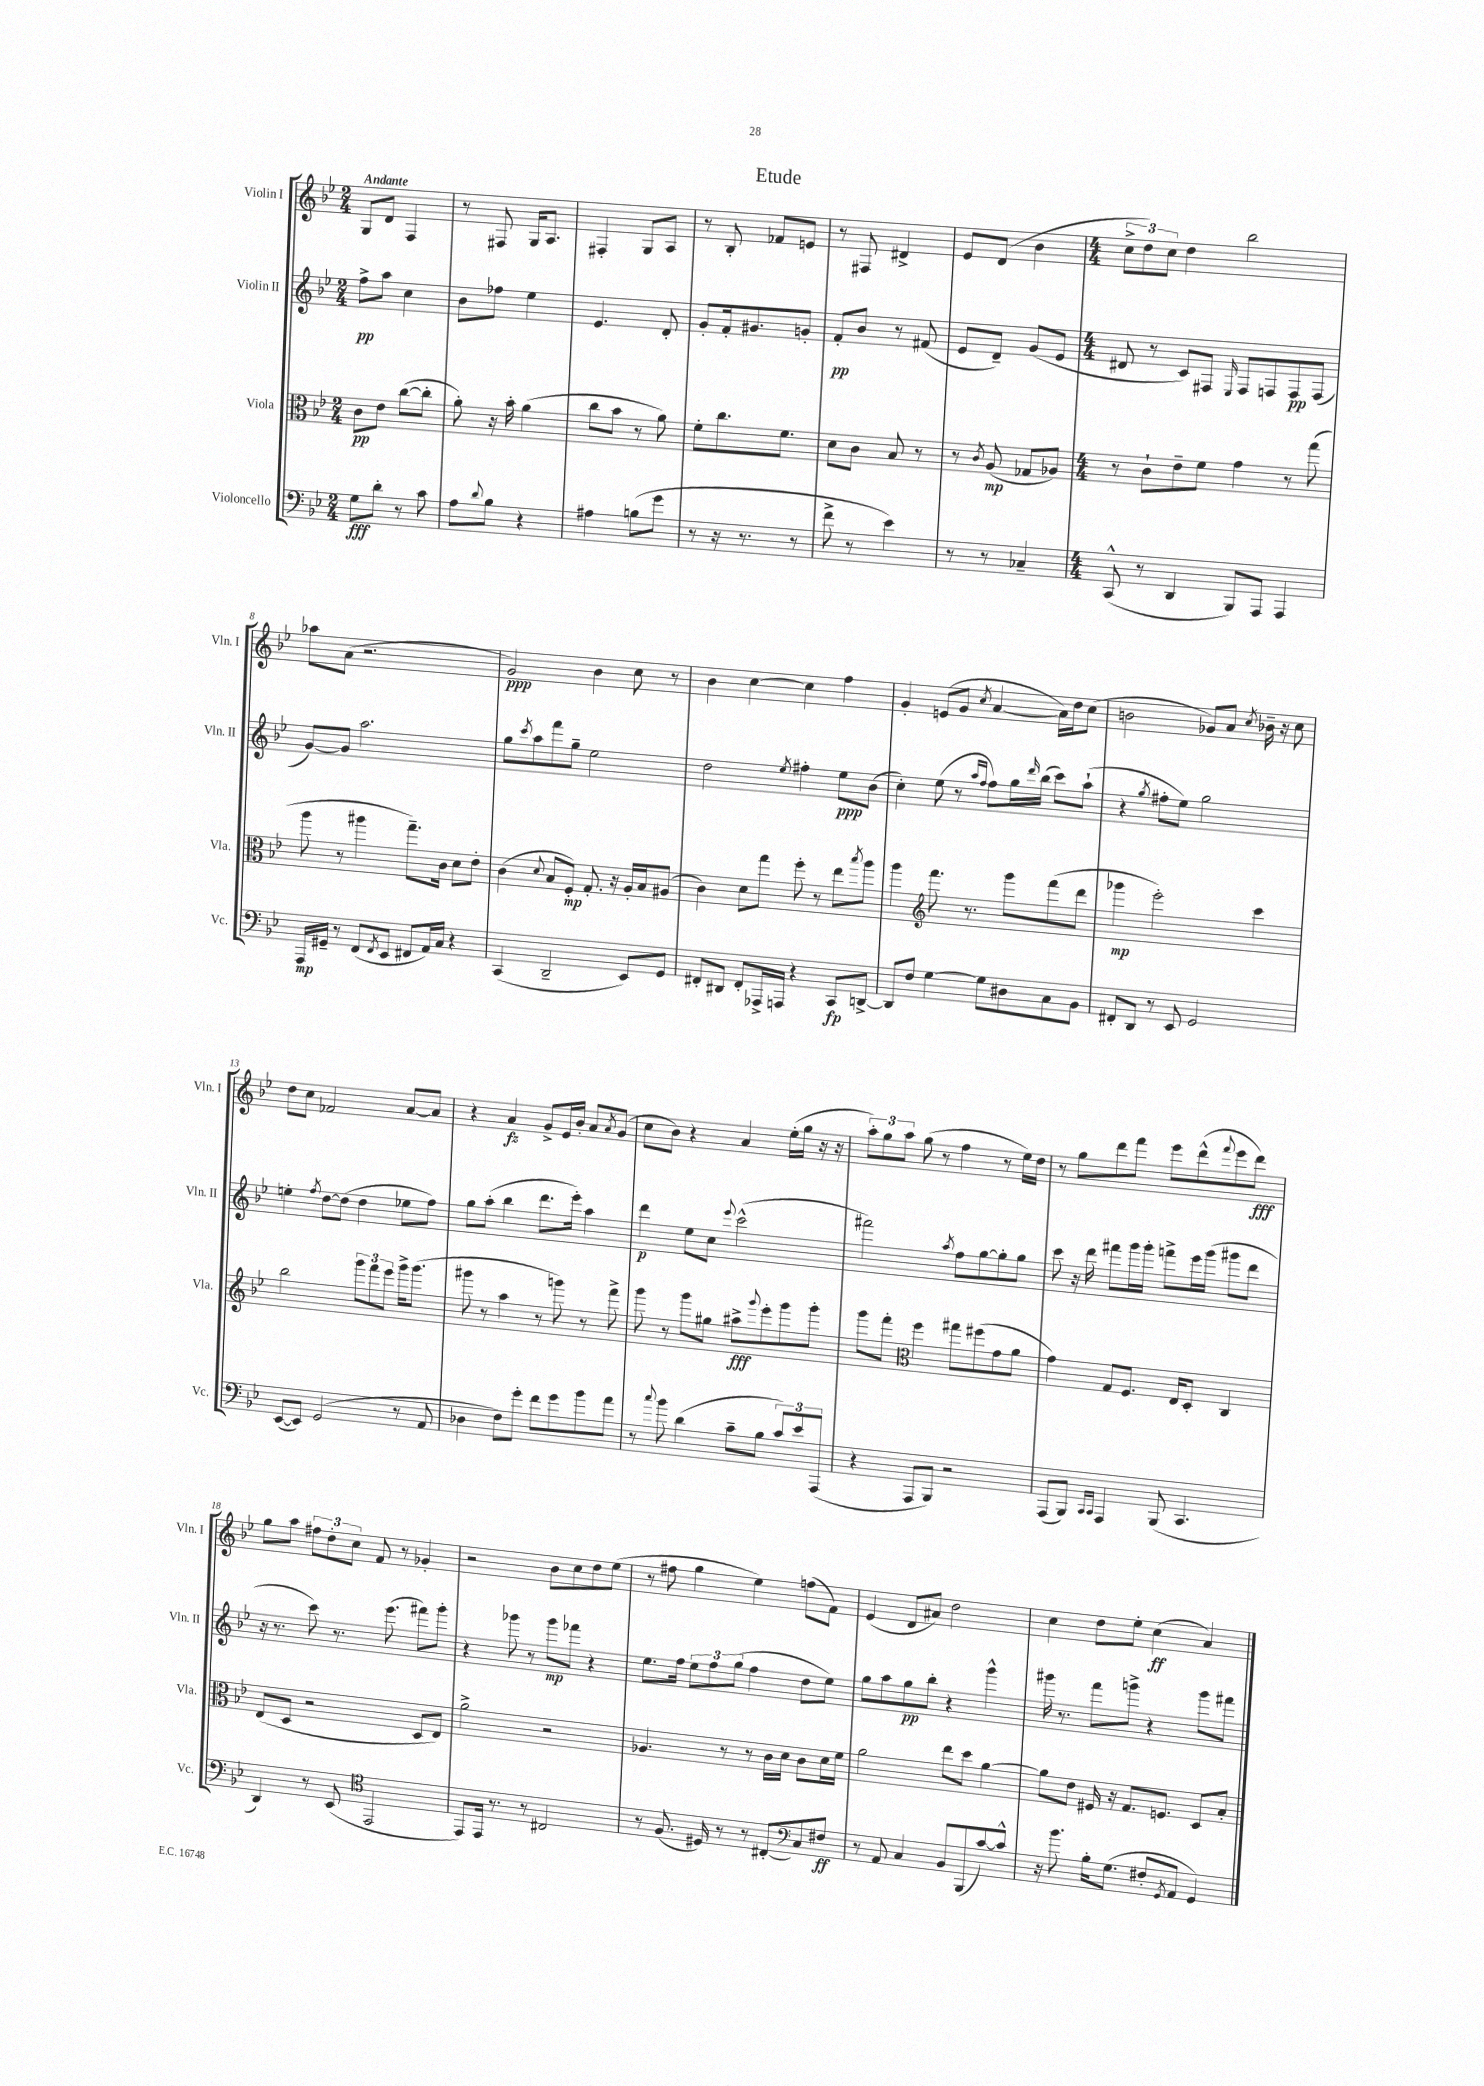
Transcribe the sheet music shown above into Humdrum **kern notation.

**kern	**dynam	**kern	**dynam	**kern	**dynam	**kern	**dynam
*part4	*part4	*part3	*part3	*part2	*part2	*part1	*part1
*staff4	*staff4	*staff3	*staff3	*staff2	*staff2	*staff1	*staff1
*I"Violoncello	*	*I"Viola	*	*I"Violin II	*	*I"Violin I	*
*I'Vc.	*	*I'Vla.	*	*I'Vln. II	*	*I'Vln. I	*
*clefF4	*	*clefC3	*	*clefG2	*	*clefG2	*
*k[b-e-]	*	*k[b-e-]	*	*k[b-e-]	*	*k[b-e-]	*
*M2/4	*	*M2/4	*	*M2/4	*	*M2/4	*
=1	=1	=1	=1	=1	=1	=1	=1
!	!	!	!	!	!	!LO:TX:a:B:t=Andante	!
8G\L	fff	8c\L	pp	8ff^\L	pp	8G/L	.
8d'\J	.	8e-\J	.	8aa\J	.	8d/J	.
8r	.	([8cc\L	.	4cc\	.	4F/	.
8c\	.	8cc'\J]	.	.	.	.	.
=2	=2	=2	=2	=2	=2	=2	=2
8A\L	.	8a'\)	.	8b-\L	.	8r	.
8qqd/	.	.	.	.	.	.	.
8B-\J	.	16r	.	8ff-X\J	.	8F#X/	.
.	.	16b-'\	.	.	.	.	.
4r	.	(4a\	.	4ee-\	.	16G/KL	.
.	.	.	.	.	.	8.A/J	.
=3	=3	=3	=3	=3	=3	=3	=3
4A#X\	.	8cc\L	.	4.e-/	.	4F#X'/	.
.	.	8b-\J	.	.	.	.	.
(8Bn\L	.	8r	.	.	.	8G/L	.
8g\J	.	8a\)	.	8d'/	.	8A/J	.
=4	=4	=4	=4	=4	=4	=4	=4
8r	.	8f'\L	.	8g'/L	.	8r	.
16r	.	8.cc\	.	16f'/k	.	8B-'/	.
8.r	.	.	.	8.g#X/	.	.	.
.	.	.	.	.	.	8f-X/L	.
.	.	8.f\J	.	.	.	.	.
8r	.	.	.	8gn'/J	.	8en/J	.
=5	=5	=5	=5	=5	=5	=5	=5
8f^\	.	8d\L	.	8f'/L	pp	8r	.
8r	.	8c\J	.	8b-/J	.	8F#X/	.
4e-\)	.	8B-/	.	8r	.	4d#X^/	.
.	.	8r	.	(8f#X/	.	.	.
=6	=6	=6	=6	=6	=6	=6	=6
8r	.	8r	.	8e-/L	.	8e-/L	.
.	.	8qc/	.	.	.	.	.
8r	.	(8A/	mp	8d~/J)	.	(8d/J	.
4C-X~/	.	8G-X/L	.	(8g/L	.	4b-\	.
.	.	8A-X/J)	.	8e-/J	.	.	.
=7	=7	=7	=7	=7	=7	=7	=7
*M4/4	*	*M4/4	*	*M4/4	*	*M4/4	*
(8CC^^/	.	8r	.	8d#X/	.	12cc^\L	.
.	.	.	.	.	.	12dd\)	.
8r	.	8c`\L	.	8r	.	.	.
.	.	.	.	.	.	12cc\J	.
4DD/	.	8e-~\	.	8c/L)	.	4dd\	.
.	.	8f\J	.	8F#X/J	.	.	.
.	.	.	.	16qqE-/	.	.	.
8BBB-/L)	.	4g\	.	8F#/L	.	2bb-\	.
8AAA/J	.	.	.	8Fn/	.	.	.
4AAA/	.	8r	.	8F/	pp	.	.
.	.	(8gg\	.	(8F/J	.	.	.
!!LO:LB:g=z
=8	=8	=8	=8	=8	=8	=8	=8
16AAA/LL	mp	8aa\	.	[8g/L)	.	8aa-X\L	.
16GG#X~/JJ	.	.	.	.	.	.	.
8r	.	8r	.	8g/J]	.	(8a\J	.
(8FF/L	.	4aa#X\	.	2.aa\	.	2.r	.
8qFF/	.	.	.	.	.	.	.
8EE-/J	.	.	.	.	.	.	.
8FF#X/L	.	8.gg~\L)	.	.	.	.	.
16AA/L)	.	.	.	.	.	.	.
16C/JJ	.	16c\Jk	.	.	.	.	.
4r	.	8d\L	.	.	.	.	.
.	.	8e-'\J	.	.	.	.	.
=9	=9	=9	=9	=9	=9	=9	=9
(4CC/	.	(4c\	.	8gg\L	.	2g/)	ppp
.	.	.	.	8qccc/	.	.	.
.	.	.	.	8aa\	.	.	.
.	.	8qqd/	.	.	.	.	.
2DD~/	.	8B-/L	.	8fff\	.	.	.
.	.	8F'/J)	mp	8gg~\J	.	.	.
.	.	8.G'/	.	2ee-\	.	4b-\	.
.	.	16r	.	.	.	.	.
8EE-/L)	.	16A'/LL	.	.	.	8cc\	.
.	.	16B-/J	.	.	.	.	.
8GG/J	.	(8A#X/J	.	.	.	8r	.
=10	=10	=10	=10	=10	=10	=10	=10
8FF#X'/L	.	4c\)	.	2dd\	.	4b-\	.
8DD#X/J	.	.	.	.	.	.	.
8FF#'/L	.	8d\L	.	.	.	[4cc\	.
16AAA-X^/L	.	8gg\J	.	.	.	.	.
16AAAn/JJ	.	.	.	.	.	.	.
.	.	.	.	8qee-/	.	.	.
4r	.	8ff'\	.	4ff#X'\	.	4cc\]	.
.	.	8r	.	.	.	.	.
8CC/L	fp	8ee-\L	.	8ee-\L	ppp	4ff\	.
.	.	8qbb-/	.	.	.	.	.
[8DDn^/J	.	8aa\J	.	(8b-\J	.	.	.
=11	=11	=11	=11	=11	=11	=11	=11
8DD/L]	.	4aa\	.	4cc'\)	.	4g'/	.
8F/J	.	.	.	.	.	.	.
*	*	*clefG2	*	*	*	*	*
[4G\	.	8.fff\	.	(8ee-\	.	(8en/L	.
.	.	.	.	8r	.	8g/J	.
.	.	8.r	.	.	.	.	.
.	.	.	.	16qqaa/LL	.	.	.
.	.	.	.	16qqff/JJ	.	8qcc/	.
8G\L]	.	.	.	8ff\L)	.	[4a/	.
8D#X\	.	8ggg\L	.	16gg\L	.	.	.
.	.	.	.	16qqddd/	.	.	.
.	.	.	.	(16bb-\JJ	.	.	.
8C\	.	(8fff\	.	8ccc\L)	.	16a\LL])	.
.	.	.	.	.	.	16dd\J	.
8BB-\J	.	8ddd\J	.	(8aa`\J	.	(8cc\J	.
=12	=12	=12	=12	=12	=12	=12	=12
8FF#X'/L	.	4ggg-X\	mp	4r	.	2bn\	.
8DD/J	.	.	.	.	.	.	.
.	.	.	.	8qgg/	.	.	.
8r	.	2eee-'\)	.	8ff#X'\L	.	.	.
8EE-/	.	.	.	8ee-\J)	.	.	.
2GG/	.	.	.	2gg\	.	8g-X/L)	.
.	.	.	.	.	.	8a/J	.
.	.	.	.	.	.	8qcc/	.
.	.	4ccc\	.	.	.	16b-X~\	.
.	.	.	.	.	.	16r	.
.	.	.	.	.	.	8cc\	.
!!LO:LB:g=z
=13	=13	=13	=13	=13	=13	=13	=13
([8EE-/L	.	2bb-\	.	4een'\	.	8dd\L	.
8EE-/J])	.	.	.	.	.	8cc\J	.
.	.	.	.	8qff/	.	.	.
(2GG/	.	.	.	[8dd\L	.	2f-X/	.
.	.	.	.	(8dd\J]	.	.	.
.	.	12ggg\L	.	4dd\	.	.	.
.	.	12fff\	.	.	.	.	.
.	.	12eee-\J	.	.	.	.	.
8r	.	16ggg^\KL	.	8ee-X\L	.	[8a/L	.
.	.	(8.ggg\J	.	.	.	.	.
8AA/	.	.	.	8ff\J)	.	8a/J]	.
=14	=14	=14	=14	=14	=14	=14	=14
4D-X\	.	8ggg#X\	.	8gg\L	.	4r	.
.	.	8r	.	(8aa'\J	.	.	.
8F\L)	.	4aa\	.	4bb-\	.	4a/	fz
8g'\J	.	.	.	.	.	.	.
8f\L	.	8r	.	8.ddd\L	.	8g^/L	.
8g\	.	8gggn\)	.	.	.	16e-/L	.
.	.	.	.	16eee-'\Jk)	.	16b-'/JJ	.
8b-\	.	8r	.	4aa\	.	8a/L	.
.	.	.	.	.	.	8qa/	.
8a\J	.	8fff^\	.	.	.	(8g/J	.
=15	=15	=15	=15	=15	=15	=15	=15
8r	.	8ggg\	.	4ddd\	p	8cc\L	.
8qqcc/	.	.	.	.	.	.	.
8b-\	.	8r	.	.	.	8b-\J)	.
(4d\	.	8ggg\L	.	8ee-\L	.	4r	.
.	.	8gg#X\J	.	8cc\J	.	.	.
.	.	.	.	8qqeee-/	.	.	.
8c~\L	.	8aa#X^\L	fff	(2ccc^^\	.	4a/	.
.	.	8qqggg/	.	.	.	.	.
8B-\J	.	8eee-'\	.	.	.	.	.
12c/L)	.	8ggg\	.	.	.	(16ee-'\LL	.
.	.	.	.	.	.	16gg\JJ	.
12e-/	.	.	.	.	.	.	.
.	.	8ggg'\J	.	.	.	16r	.
(12AAA/J	.	.	.	.	.	.	.
.	.	.	.	.	.	16r	.
=16	=16	=16	=16	=16	=16	=16	=16
4r	.	8ggg\L	.	2fff#X\)	.	12aa'\L)	.
.	.	.	.	.	.	12gg\	.
.	.	8fff'\J	.	.	.	.	.
.	.	.	.	.	.	12aa\J	.
*	*	*clefC3	*	*	*	*	*
8AAA/L	.	4ff\	.	.	.	(8gg\	.
8BBB-/J)	.	.	.	.	.	8r	.
.	.	.	.	8qaa/	.	.	.
2r	.	8gg#X\L	.	8ff\L	.	4ff\	.
.	.	(8ff#X\	.	[8gg\	.	.	.
.	.	8g\	.	8gg'\]	.	8r	.
.	.	8a\J	.	8gg\J	.	16ee-\LL)	.
.	.	.	.	.	.	16dd\JJ	.
=17	=17	=17	=17	=17	=17	=17	=17
(8AAA/L	.	4g\)	.	8ccc\	.	8r	.
8BBB-/J)	.	.	.	16r	.	8gg\L	.
.	.	.	.	16ddd\	.	.	.
16qqCC/LL	.	.	.	.	.	.	.
16qqCC/JJ	.	.	.	.	.	.	.
4AAA/	.	8G/L	.	8fff#X\L	.	8ddd\	.
.	.	8.F/J	.	16ggg\L	.	8fff\J	.
.	.	.	.	16ggg'\JJ	.	.	.
(8BBB-/	.	.	.	8fffn^\L	.	8eee-\L	.
.	.	16E-/KL	.	.	.	.	.
4.CC/	.	8D'/J	.	16eee-\L	.	(8ddd^^\	.
.	.	.	.	(16ggg\JJ	.	.	.
.	.	.	.	.	.	8qqfff/	.
.	.	4C/	.	8ggg#X\L	.	8eee-\	.
.	.	.	.	8ddd\J	.	8ddd\J)	fff
!!LO:LB:g=z
=18	=18	=18	=18	=18	=18	=18	=18
4DD/)	.	(8E-/L	.	16r	.	8gg\L	.
.	.	.	.	8.r	.	.	.
.	.	8D/J	.	.	.	8aa\J	.
8r	.	2r	.	8ccc\)	.	12ff#X\L	.
.	.	.	.	.	.	12dd'\	.
(8EE-/	.	.	.	8.r	.	.	.
.	.	.	.	.	.	12cc\J	.
*clefC4	*	*	*	*	*	*	*
2EE-/	.	.	.	.	.	8f/	.
.	.	.	.	(8.eee-\	.	.	.
.	.	.	.	.	.	8r	.
.	.	8D/L	.	8fff#X\L)	.	4g-X'/	.
.	.	8E-/J)	.	8ggg'\J	.	.	.
=19	=19	=19	=19	=19	=19	=19	=19
8EE-/L)	.	2a^\	.	4r	.	2r	.
16EE-/Jk	.	.	.	.	.	.	.
8.r	.	.	.	.	.	.	.
.	.	.	.	8ggg-X\	.	.	.
8r	.	.	.	8r	.	.	.
2C#X/	.	2r	.	8ggg-\L	mp	8b-\L	.
.	.	.	.	8fff-X\J	.	8cc\	.
.	.	.	.	4r	.	8dd\	.
.	.	.	.	.	.	(8ee-\J	.
=20	=20	=20	=20	=20	=20	=20	=20
8r	.	4.A-X/	.	8.ee-\L	.	8r	.
(8.F/	.	.	.	.	.	8ff#X\	.
.	.	.	.	16ff\Jk	.	.	.
.	.	.	.	12ee-\L	.	4gg\	.
16D#X/)	.	.	.	.	.	.	.
.	.	.	.	12ff\	.	.	.
8r	.	8r	.	.	.	.	.
.	.	.	.	(12gg\J	.	.	.
8r	.	8r	.	4ff\	.	4ee-\)	.
[8C#X'/L	.	16c\LL	.	.	.	.	.
.	.	16d\JJ	.	.	.	.	.
8C#/]	.	8c\L	.	8dd\L	.	(8ffn\L	.
8F#X/J	ff	16d\L	.	8ee-\J)	.	8f\J)	.
.	.	16f\JJ	.	.	.	.	.
=21	=21	=21	=21	=21	=21	=21	=21
*clefF4	*	*	*	*	*	*	*
8r	.	2a\	.	8gg\L	.	(4e-/	.
8AA/	.	.	.	8aa\	.	.	.
4C/	.	.	.	8gg\	pp	8d/L	.
.	.	.	.	8bb-'\J	.	8a#X/J)	.
8BB-/L	.	8ee-\L	.	4r	.	2dd\	.
(8BBB-/	.	8dd\J	.	.	.	.	.
[8c/)	.	[4a\	.	4ggg^^\	.	.	.
8c^^/J]	.	.	.	.	.	.	.
=22	=22	=22	=22	=22	=22	=22	=22
16r	.	8a\L]	.	16ggg#X\	.	4cc\	.
8.b-\	.	.	.	8.r	.	.	.
.	.	8e-\J	.	.	.	.	.
16B-'\KL	.	16F#X/	.	8fff\L	.	8dd\L	.
(8.G\J	.	16r	.	.	.	.	.
.	.	8.G/L	.	8gggn^\J	.	8ee-'\J	.
8F#X'/L	.	.	.	4r	.	(4cc\	ff
.	.	8.Fn/J	.	.	.	.	.
8qGG/	.	.	.	.	.	.	.
8AA/J	.	.	.	.	.	.	.
4GG/)	.	8D/L	.	8ggg\L	.	4a/)	.
.	.	8B-'/J	.	8fff#X\J	.	.	.
==	==	==	==	==	==	==	==
*-	*-	*-	*-	*-	*-	*-	*-
